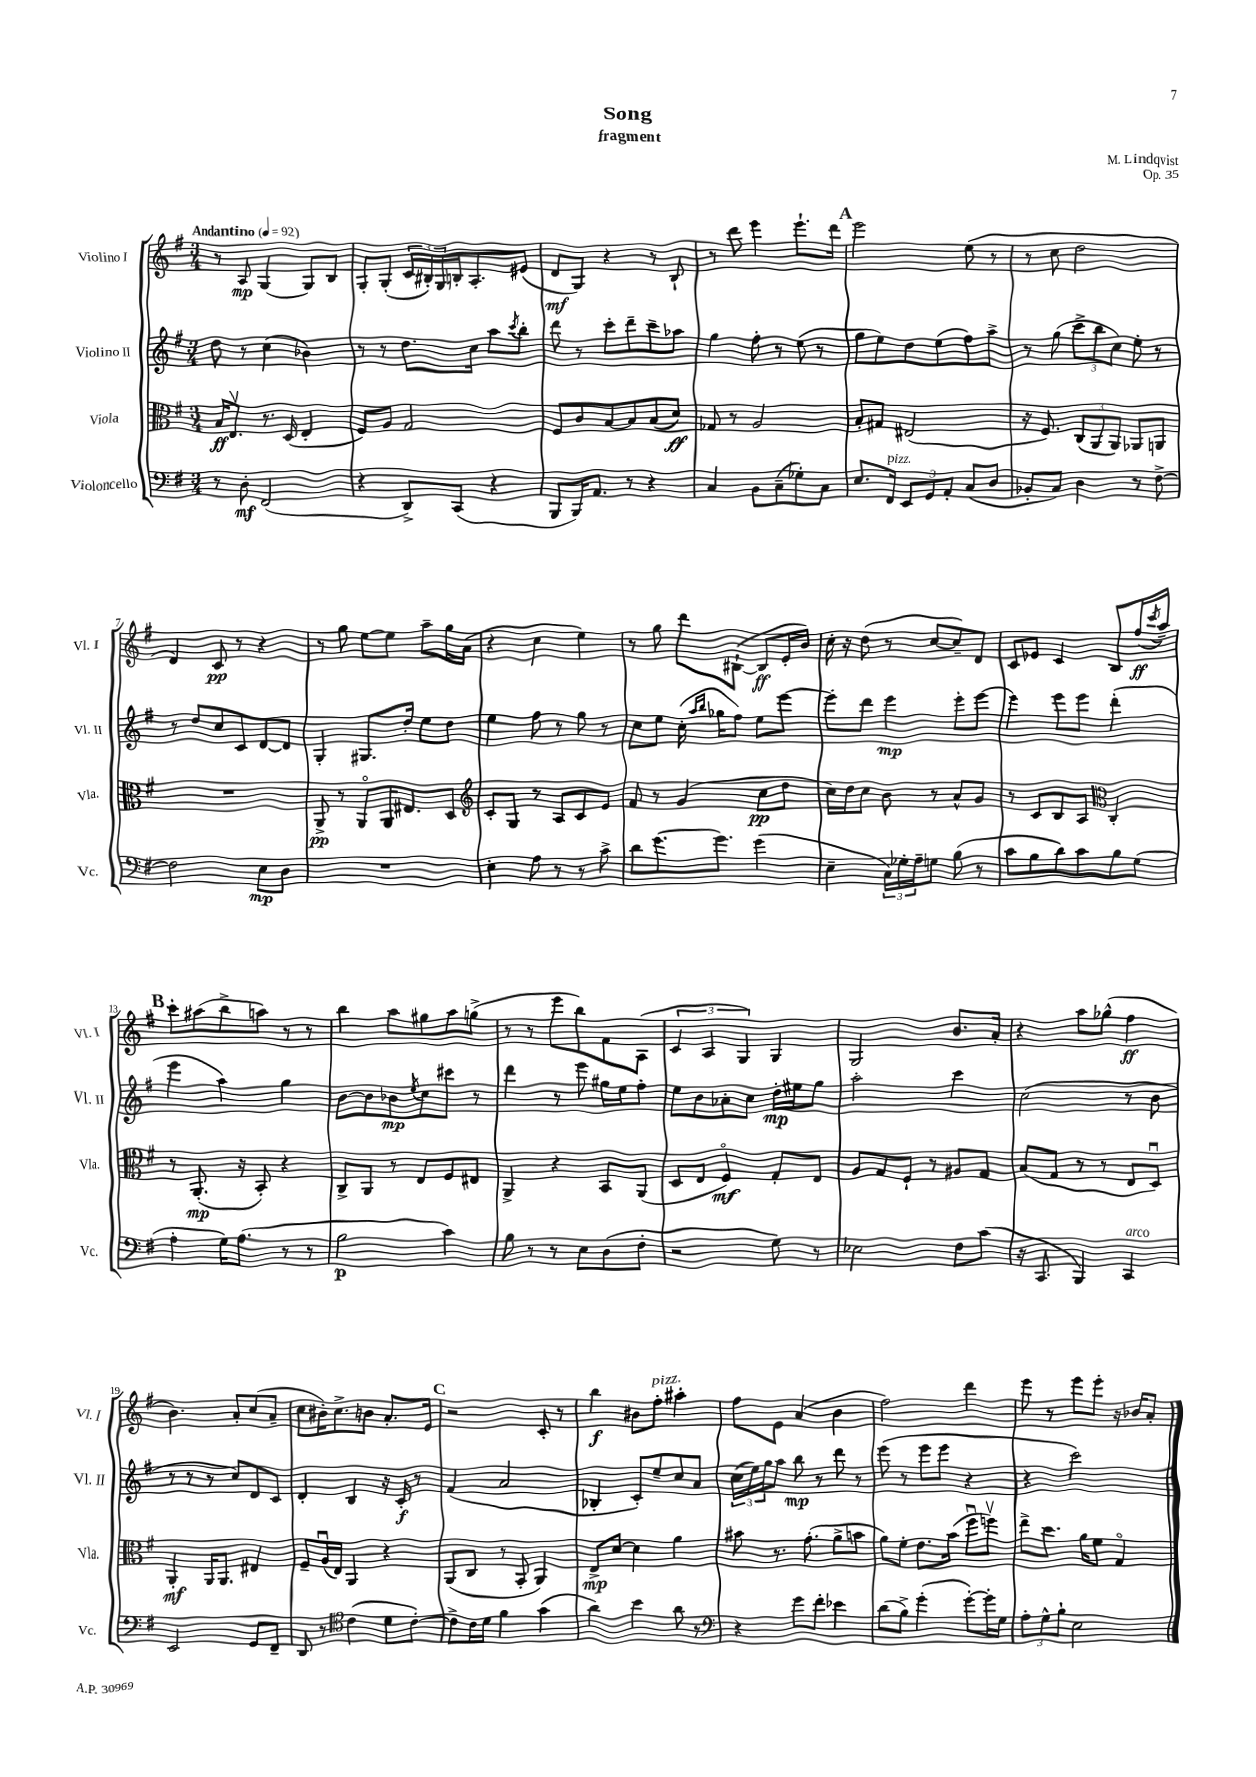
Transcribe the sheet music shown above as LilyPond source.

\header { title = "Song" composer = "M. Lindqvist" subtitle = "fragment" opus = "Op. 35" }
<<
\new StaffGroup <<
\new Staff = "s0" \with { instrumentName = "Violino I" shortInstrumentName = "Vl. I" } {
    \clef treble \key g \major \numericTimeSignature \time 3/4 \tempo "Andantino" 4 = 92
    r8 a8\mp g4( g8) b8 |
    g8-. g8-.( \tuplet 3/2 { c'16 bis16-.) g16 } b16-. a8.-. eis'8( |
    d'8\mf g8) r4 r8 b8-! |
    r8 d'''8 e'''4 e'''8.-! d'''16 |
    \mark \markup { \bold "A" } e'''2 e''8( r8 |
    r8 c''8 d''2 |
    d'4) c'8\pp r8 r4 |
    r8 g''8 e''8~ e''8 a''8-- g''16 a'16( |
    r4 c''4 e''4) |
    r8 g''8 d'''8 bis8~-!( bis8\ff e'16-. b'16) |
    c''16-. r16 d''8( r8 c''8~ c''8--) d'8 |
    c'8 ees'8 c'4 b8 fis''16\ff( \acciaccatura { c'''8 } a''16--) |
    \mark \markup { \bold "B" } c'''8-. ais''8( b''8-> a''8) r8 r8 |
    b''4 a''8 gis''8 a''8 g''8->( |
    r8 r8 e'''8 b''8) fis'8 a8( |
    \tuplet 3/2 { c'4 a4 g4) } g4 |
    g2 b'8. a'16-. |
    r4 a''8 ges''8-^( fis''4\ff |
    b'4.) a'8-. c''8( a'8-- |
    c''8 bis'16-.) c''8.-> b'8 a'8.-. e'16 |
    \mark \markup { \bold "C" } r2 c'8-. r8 |
    b''4\f bis'8 fis''8-.^\markup { \italic "pizz." } ais''4-. |
    fis''8 e'8 a'4( b'4 |
    fis''2) d'''4 |
    e'''8 r8 e'''8 e'''8-. r16 bes'16 a'8-. \bar "|." |
}
\new Staff = "s1" \with { instrumentName = "Violino II" shortInstrumentName = "Vl. II" } {
    \clef treble \key g \major \numericTimeSignature \time 3/4
    d''8 r8 c''4( bes'4) |
    r8 r8 d''8. c''16 a''8 \acciaccatura { c'''8 } b''8-. |
    d'''8 r8 c'''8-. d'''8-- c'''8-- aes''8 |
    g''4 fis''8-. r8 e''8( r8 |
    \mark \markup { \bold "A" } g''8 e''8) d''8 e''8( fis''8) a''8-> |
    r8 g''8( \tuplet 3/2 { c'''8-> b''8 c''8) } e''8-. r8 |
    r8 d''8 c''8 c'8 d'8~ d'8 |
    g4-. gis8. d''16-. e''8 d''8 |
    e''4 fis''8 r8 g''8 r8 |
    c''8 e''8 c''16-.( \grace { a''16 b''16 } ges''16 fis''8) e''8 e'''8~ |
    e'''8-. d'''8 e'''4\mp e'''8-. e'''8~ |
    e'''4 e'''8 e'''8 d'''4-.( |
    \mark \markup { \bold "B" } e'''4 a''4) g''4 |
    b'8~ b'8 bes'8\mp \acciaccatura { e''8 } c''8 cis'''8 r8 |
    d'''4 r8 e'''8 gis''16 e''16 fis''8-. |
    e''8 b'8 aes'8-. c''8 d''16-.\mp eis''16 g''8 |
    a''2-. c'''4 |
    c''2( r8 b'8 |
    r8 r8 r8 c''8) d'8 c'8 |
    d'4-. b4 r16 c'16-.\f r8 |
    \mark \markup { \bold "C" } fis'4( a'2 |
    bes4-. c'8-.) e''8-- c''8 a'8 |
    \tuplet 3/2 { c''16( e''16) g''16 } a''8 b''8\mp r8 d'''8 r8 |
    e'''8( r8 e'''8 e'''8 r4 |
    r4 c'''2) \bar "|." |
}
\new Staff = "s2" \with { instrumentName = "Viola" shortInstrumentName = "Vla." } {
    \clef alto \key g \major \numericTimeSignature \time 3/4
    b16\ff e8.\upbow r8. d16( e4-. |
    fis8) a8 g2 |
    fis8 c'8 b8~ b8 b8( d'8\ff) |
    ges8 r8 a2 |
    \mark \markup { \bold "A" } b8-. gis8 eis2( |
    r16 fis8.) \tuplet 3/2 { c8( a,8 a,8) } aes,8 a,8 |
    R2. |
    a,8->\pp r8 a,8\flageolet a,16 eis8. d8 |
    \clef treble c'8-. g8 r8 a8 c'8 e'8 |
    fis'8 r8 g'4( c''8\pp d''8 |
    c''16) d''16 c''8 b'8 r8 a'8-^ g'8 |
    r8 c'8 b8 a8 \clef alto c4-. |
    \mark \markup { \bold "B" } r8 a,8.-.\mp( r16 b,8-.) r4 |
    c8-> a,8 r8 e8 fis8 eis8 |
    a,4-> r4 b,8 a,8( |
    d8 e8 fis4\flageolet\mf) g8-. e8 |
    a8 g8 fis8-! r8 ais8 g8 |
    b8( g8 r8 r8 e8 d8\downbow) |
    a,4-.\mf a,16 a,8. eis4 |
    fis8-- a16\downbow( e16) a,4 r4 |
    \mark \markup { \bold "C" } a,8( c8 r8 b,8-. a,4) |
    e8->\mp d'8~ d'4 a'4 |
    bis'8 r8. g'8.-.( a'8-> b'8 |
    a'8) fis'8-. e'8. b'16( fis''8\downbow f''8\upbow) |
    e''8-> d''8. a'16 fis'8 g4\flageolet \bar "|." |
}
\new Staff = "s3" \with { instrumentName = "Violoncello" shortInstrumentName = "Vc." } {
    \clef bass \key g \major \numericTimeSignature \time 3/4
    r8 d8-.\mf fis,2( |
    r4 d,8->) c,8( r4 |
    b,,8 b,,16) a,8. r8 r4 |
    c4 b,8 c8--( ges8-.) c8 |
    \mark \markup { \bold "A" } e8. fis,16^\markup { \italic "pizz." } \tuplet 3/2 { e,8 g,8 a,8-. } c8( d8 |
    bes,8-. c8) d4 r8 fis8~-> |
    fis2 e8\mp d8 |
    R2. |
    e4-. a8 r8 r8 c'8-> |
    d'8 g'8.~ g'8. g'4( |
    e4-- \tuplet 3/2 { c16) ges16-. a16-- } g8 b8( r8 |
    c'8 b8 d'8) c'8 b8 g8( |
    \mark \markup { \bold "B" } a4-. g16) a8.( r8 r8 |
    b2\p c'4) |
    b8 r8 r8 e8 d8( fis8-. |
    r2 g8) r8 |
    ees2 fis8 c'8( |
    r16 c,8. b,,4) c,4^\markup { \italic "arco" } |
    e,2 g,8 fis,8-- |
    d,8 r8 \clef tenor c'4( d'8 c'8~-.) |
    \mark \markup { \bold "C" } c'8-> c'16 d'16 fis'4 g'4( |
    a'4) b'4 a'8 r8 |
    \clef bass r4 g'8 fis'8-. ees'4 |
    d'8( b8->) g'4-.( g'8~-.) g'16-. g16 |
    \tuplet 3/2 { a8-. g8-^ b8-! } e2 \bar "|." |
}
>>
>>
